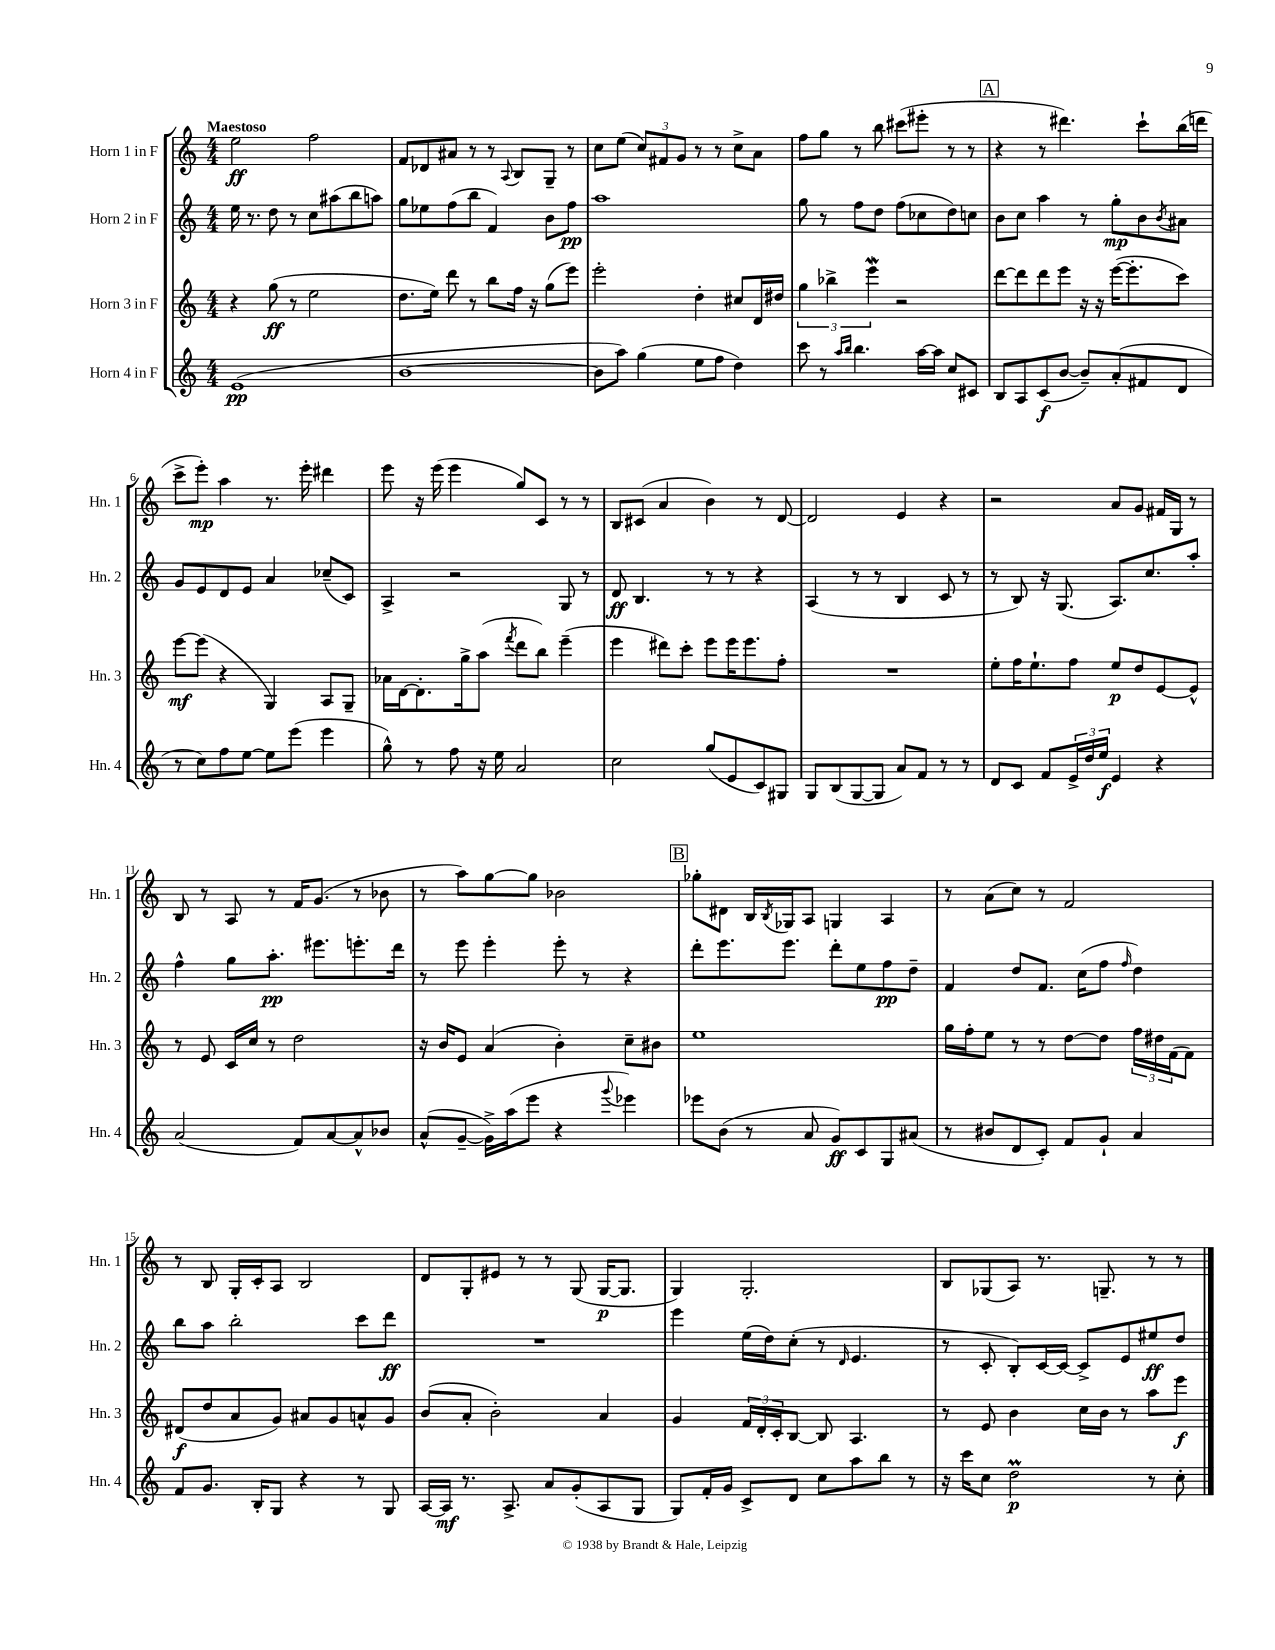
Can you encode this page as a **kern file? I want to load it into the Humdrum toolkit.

**kern	**kern	**kern	**kern
*staff4	*staff3	*staff2	*staff1
*clefG2	*clefG2	*clefG2	*clefG2
*k[]	*k[]	*k[]	*k[]
*M4/4	*M4/4	*M4/4	*M4/4
(1e	4r	16ee	2ee
.	.	8.r	.
.	(8gg	8dd	.
.	8r	8r	.
.	2ee	8cc	2ff
.	.	(8aa#	.
.	.	8bb	.
.	.	8aa)	.
=	=	=	=
[1b	8.dd	8gg	8f
.	.	8ee-	8d-
.	16ee)	.	.
.	8ddd	(8ff	8a#
.	8r	8bb	8r
.	8bb	4f)	8r
.	.	.	8qqA
.	16ff	.	8B
.	16r	.	.
.	(8gg	8b	8G~
.	8eee)	8ff	8r
=	=	=	=
8b]	2eee'	1aa	8cc
8aa)	.	.	(8ee
(4gg	.	.	12cc)
.	.	.	12f#
.	.	.	12g
8ee	4dd'	.	8r
8ff	.	.	8r
4dd)	8cc#	.	8cc^
.	16d	.	8a
.	16dd#	.	.
=	=	=	=
8ccc	6gg	8gg	8ff
8r	.	8r	8gg
.	6bb-^	.	.
16qqaa	.	.	.
16qqbb	.	.	.
4.bb	.	8ff	8r
.	6eee	.	.
.	.	8dd	8bb
.	2r	(8ff	(8ccc#
[16aa	.	8cc-	8eee#'
16aa]	.	.	.
8cc	.	8dd)	8r
8c#	.	8cc	8r
=	=	=	=
8B	[8ddd	8b	4r
8A	8ddd]	8cc	.
(8c	8ddd	4aa	8r
[8b	8eee	.	4.ddd#)
8b~])	16r	8r	.
.	16r	.	.
(8a'	([16eee	8gg'	.
.	8.eee']	.	.
8f#	.	8b	8ccc`
.	.	8qb	.
8d	8ccc)	8a#	(16bb
.	.	.	16ddd
=	=	=	=
8r	[8eee	8g	8ccc^
8cc)	(8eee]	8e	8eee')
8ff	4r	8d	4aa
[8ee	.	8e	.
8ee]	4G)	4a	8.r
(8eee	.	.	.
.	.	.	16eee'
4eee	8A	(8cc-~	4ddd#
.	8G~	8c)	.
=	=	=	=
8gg^^)	16a-	4A^	8eee
.	[16d	.	.
8r	8.d']	.	16r
.	.	.	(16eee
8ff	.	2r	4eee
.	16gg^	.	.
16r	(8aa	.	.
16ee	.	.	.
.	8qfff	.	.
2a	8ddd	.	8gg)
.	8bb)	.	8c
.	(4eee~	8G	8r
.	.	8r	8r
=	=	=	=
2cc	4eee	8d	8B
.	.	4.B	(8c#
.	8ddd#)	.	4a
.	8ccc'	.	.
(8gg	8eee	8r	4b)
8e	16eee	8r	.
.	8.eee	.	.
8c)	.	4r	8r
8G#	8ff'	.	[8d
=	=	=	=
8G	1r	(4A	2d]
(8B	.	.	.
[8G	.	8r	.
8G]	.	8r	.
8a)	.	4B	4e
8f	.	.	.
8r	.	8c	4r
8r	.	8r	.
=	=	=	=
8d	8ee'	8r	2r
8c	16ff	8B)	.
.	8.ee`	.	.
8f	.	16r	.
.	.	(8.G	.
24e^	8ff	.	.
24dd	.	.	.
24ee	.	.	.
4e	8ee	8.A)	8a
.	8dd	.	8g
.	.	8.cc	.
4r	[8e	.	16f#
.	.	.	16G
.	8e^^]	8aa'	8r
=	=	=	=
(2a	8r	4ff^^	8B
.	8e	.	8r
.	16c	8gg	8A
.	16cc	.	.
.	8r	8.aa'	8r
8f)	2dd	.	16f
.	.	8.eee#	(8.g
[8a	.	.	.
8a^^]	.	8.eee'	8r
8b-	.	.	8b-
.	.	16ddd	.
=	=	=	=
(8a^^	16r	8r	8r
.	16b	.	.
[8g~	8e	8eee	8aa)
16g^])	(4a	4eee'	[8gg
(16aa	.	.	.
8eee	.	.	8gg]
4r	4b')	8eee'	2b-
.	.	8r	.
8qqggg	.	.	.
4eee-)	8cc~	4r	.
.	8b#	.	.
=	=	=	=
8eee-	1ee	8ddd'	8gg-'
(8b	.	8.eee	8d#
8r	.	.	16B
.	.	.	8qB
.	.	8.eee	16G-
8a	.	.	8A
8g)	.	8ddd'	4G
8c	.	8ee	.
8G	.	8ff	4A
(8a#	.	8dd~	.
=	=	=	=
8r	16gg	4f	8r
.	16ff'	.	.
8b#	8ee	.	(8a
8d	8r	8dd	8cc)
8c')	8r	8.f	8r
8f	[8dd	.	2f
.	.	(16cc	.
8g`	8dd]	8ff	.
.	.	16qqff	.
4a	24ff	4dd)	.
.	24dd#	.	.
.	(24f	.	.
.	8f)	.	.
=	=	=	=
8f	(8d#	8bb	8r
8.g	8dd	8aa	8B
.	8a	2bb'	16G'
16B'	.	.	16c'
8G	8g)	.	8A
4r	8a#	.	2B
.	8g	.	.
8r	8a^^	8ccc	.
8G	8g	8ddd	.
=	=	=	=
[16A	(8b	1r	8d
16A]	.	.	.
8.r	8a'	.	8G'
.	2b')	.	8e#
8.A^	.	.	.
.	.	.	8r
8a	.	.	8r
(8g'	.	.	(8G
8A	4a	.	[16G
.	.	.	8.G]
8G	.	.	.
=	=	=	=
8G)	4g	4eee	4G)
16f'	.	.	.
16g	.	.	.
8c^	24f	(16ee	2.G'
.	24d'	.	.
.	.	16dd)	.
.	24c'	.	.
8d	[8B	(8cc'	.
8cc	8B]	8r	.
.	.	16qqd	.
8aa	4.A	4.e	.
8bb	.	.	.
8r	.	.	.
=	=	=	=
16r	8r	8r	8B
16ccc	.	.	.
8cc	8e	8c'	(8G-
2dd	4b	8B')	8A)
.	.	[16c	8.r
.	.	16c_	.
.	16cc	8c^]	.
.	16b	.	8.G~
.	8r	8e	.
8r	8aa	8ee#	8r
8cc'	8eee	8dd	8r
==	==	==	==
*-	*-	*-	*-
